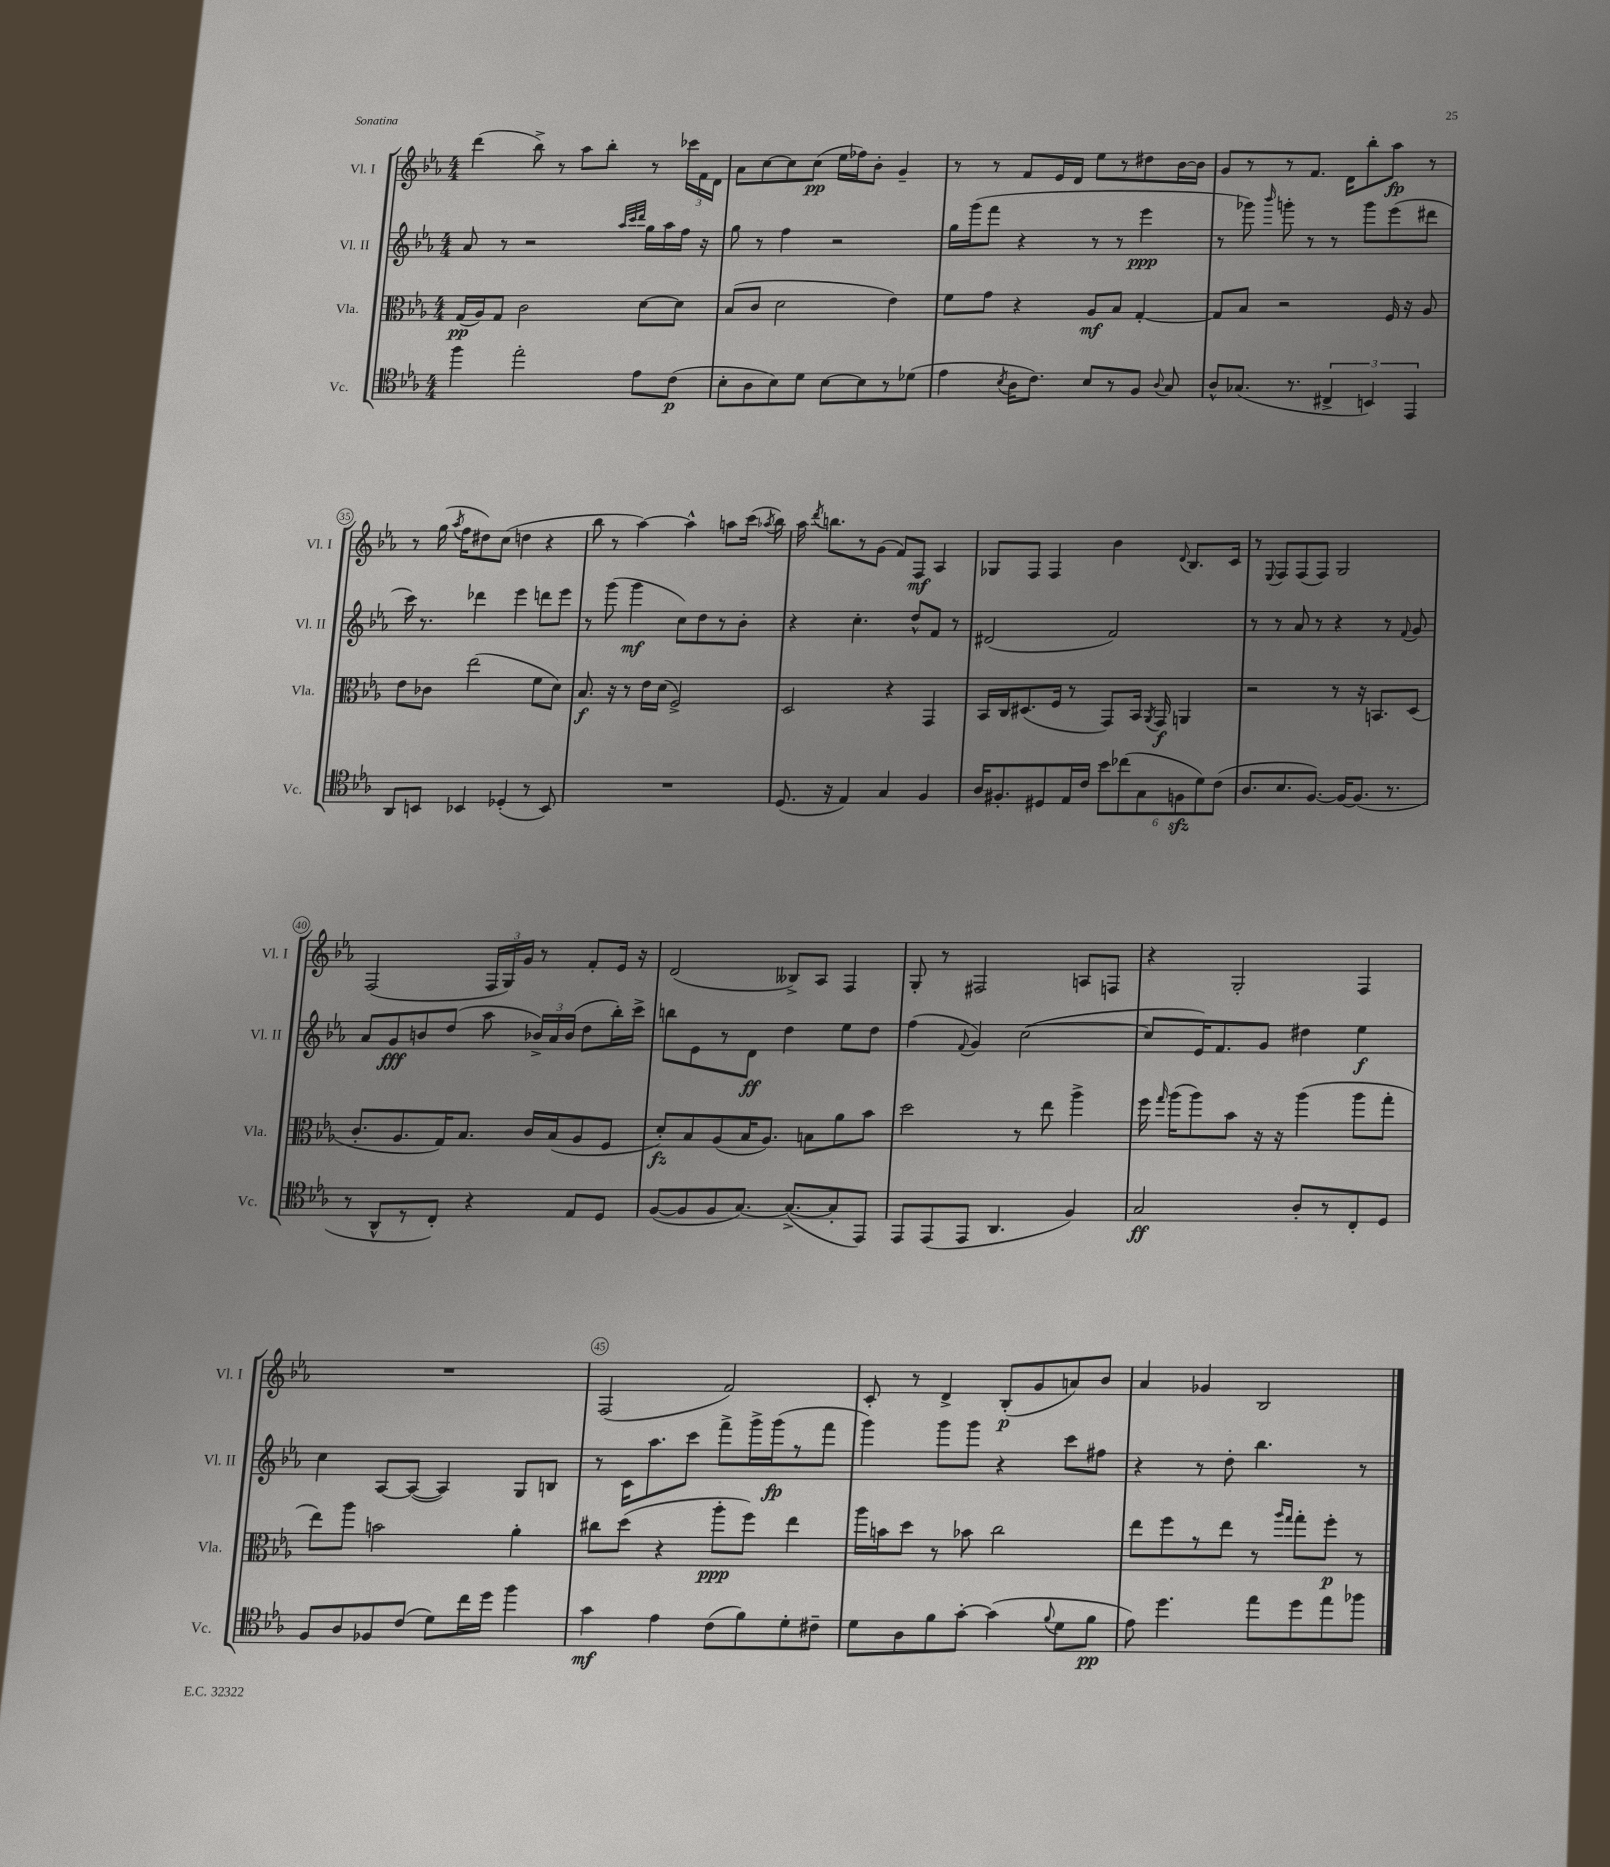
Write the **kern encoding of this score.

**kern	**dynam	**kern	**dynam	**kern	**dynam	**kern	**dynam
*part4	*part4	*part3	*part3	*part2	*part2	*part1	*part1
*staff4	*staff4	*staff3	*staff3	*staff2	*staff2	*staff1	*staff1
*I"Vc.	*	*I"Vla.	*	*I"Vl. II	*	*I"Vl. I	*
*I'Vc.	*	*I'Vla.	*	*I'Vl. II	*	*I'Vl. I	*
*clefC4	*	*clefC3	*	*clefG2	*	*clefG2	*
*k[b-e-a-]	*	*k[b-e-a-]	*	*k[b-e-a-]	*	*k[b-e-a-]	*
*M4/4	*	*M4/4	*	*M4/4	*	*M4/4	*
=31	=31	=31	=31	=31	=31	=31	=31
4ff\	.	(16G/LL	pp	8a-/	.	(4ddd\	.
.	.	16A-/J)	.	.	.	.	.
.	.	8G/J	.	8r	.	.	.
2ee-'\	.	2c\	.	2r	.	8bb-^\)	.
.	.	.	.	.	.	8r	.
.	.	.	.	.	.	8aa-\L	.
.	.	.	.	.	.	8bb-'\J	.
.	.	.	.	32qqaa-/LLL	.	.	.
.	.	.	.	32qqccc/	.	.	.
.	.	.	.	32qqddd/JJJ	.	.	.
8e-\L	.	[8d\L	.	16gg\LL	.	8r	.
.	.	.	.	16aa-\	.	.	.
(8c\J	p	8d\J]	.	16ff\JJ	.	24ccc-X\LL	.
.	.	.	.	.	.	24f\	.
.	.	.	.	16r	.	.	.
.	.	.	.	.	.	24d\JJ	.
=32	=32	=32	=32	=32	=32	=32	=32
8B-'\L	.	(8B-/L	.	8gg\	.	8a-\L	.
8A-\	.	8c/J	.	8r	.	[8cc\	.
8B-\)	.	2d\	.	4ff\	.	8cc\]	.
8d\J	.	.	.	.	.	(8cc\J	pp
[8B-\L	.	.	.	2r	.	16ee-\LL	.
.	.	.	.	.	.	16ff-X\J)	.
8B-\]	.	.	.	.	.	8b-'\J	.
8r	.	4e-\)	.	.	.	4g~/	.
(8d-X\J	.	.	.	.	.	.	.
=33	=33	=33	=33	=33	=33	=33	=33
4e-\	.	8f\L	.	16gg\LL	.	8r	.
.	.	.	.	(16ggg\J	.	.	.
.	.	8g\J	.	8fff\J	.	8r	.
8qB-/	.	.	.	.	.	.	.
16A-\KL	.	4r	.	4r	.	8f/L	.
8.c\J)	.	.	.	.	.	.	.
.	.	.	.	.	.	16e-/L	.
.	.	.	.	.	.	16d/JJ	.
8B-/L	.	8A-/L	mf	8r	.	8ee-\L	.
8r	.	8B-/J	.	8r	.	8r	.
8F/J	.	[4G'/	.	4eee-\	ppp	8dd#X\	.
8qqA-/	.	.	.	.	.	.	.
8G/	.	.	.	.	.	[16b-\L	.
.	.	.	.	.	.	16b-\JJ]	.
=34	=34	=34	=34	=34	=34	=34	=34
8A-^^/L	.	8G/L]	.	8r	.	8g/L	.
(8.G-X/J	.	8B-/J	.	8ggg-X\)	.	8r	.
.	.	.	.	16qqbbb-/	.	.	.
.	.	2r	.	8gggn'\	.	8r	.
8.r	.	.	.	.	.	.	.
.	.	.	.	8r	.	8.f/J	.
6C#X^/	.	.	.	8r	.	.	.
.	.	.	.	.	.	16d\KL	.
.	.	.	.	8ggg\L	.	8bb-'\	.
6BBn/)	.	.	.	.	.	.	.
.	.	16F/	.	(8eee-\	.	8aa-\J	fp
.	.	16r	.	.	.	.	.
6EE-/	.	.	.	.	.	.	.
.	.	8A-/	.	8ddd#X\J	.	8r	.
!!LO:LB:g=z
=35	=35	=35	=35	=35	=35	=35	=35
8AA-/L	.	8e-\L	.	16ccc\)	.	8r	.
.	.	.	.	8.r	.	.	.
8BBn/J	.	8c-X\J	.	.	.	(16gg\	.
.	.	.	.	.	.	8qaa-/	.
.	.	.	.	.	.	16ff\KL	.
4BB-X/	.	(2ee-\	.	4ddd-X\	.	8dd#X\)	.
.	.	.	.	.	.	(8cc\J	.
(4D-X'/	.	.	.	4eee-\	.	4ddn\	.
8r	.	8f\L	.	8dddn\L	.	4r	.
8BB-/)	.	8d\J)	.	8eee-\J	.	.	.
=36	=36	=36	=36	=36	=36	=36	=36
1r	.	8.B-/	f	8r	.	8bb-\	.
.	.	.	.	(8ggg\	.	8r	.
.	.	16r	.	.	.	.	.
.	.	8r	.	4ggg\	mf	[4aa-\)	.
.	.	16e-\LL	.	.	.	.	.
.	.	(16d\JJ	.	.	.	.	.
.	.	2F^/)	.	8cc\L)	.	4aa-^^\]	.
.	.	.	.	8dd\	.	.	.
.	.	.	.	8r	.	8aan\L	.
.	.	.	.	8b-'\J	.	(16ccc\Jk	.
.	.	.	.	.	.	8qaa-X/	.
.	.	.	.	.	.	16bb-\)	.
=37	=37	=37	=37	=37	=37	=37	=37
(8.D/	.	2D/	.	4r	.	16aa-\	.
.	.	.	.	.	.	8qddd/	.
.	.	.	.	.	.	8.bbn\L	.
16r	.	.	.	.	.	.	.
4E-/)	.	.	.	4.cc'\	.	8r	.
.	.	.	.	.	.	(8g\J	.
4G/	.	4r	.	.	.	8f/L)	.
.	.	.	.	8dd^^/L	.	8F/J	mf
4F/	.	4GG/	.	8f/J	.	4A-/	.
.	.	.	.	8r	.	.	.
=38	=38	=38	=38	=38	=38	=38	=38
16A-/KL	.	16BB-/LL	.	(2d#X/	.	8G-X/L	.
8.F#X'/	.	16C/J	.	.	.	.	.
.	.	(8.D#X/	.	.	.	8F/J	.
8D#X/	.	.	.	.	.	4F/	.
.	.	16F/Jk	.	.	.	.	.
16E-/L	.	8r	.	.	.	.	.
16c/JJ	.	.	.	.	.	.	.
12b-\L	.	8GG/L)	.	2f/)	.	4b-\	.
(12cc-X\	.	.	.	.	.	.	.
.	.	16BB-/Jk	.	.	.	.	.
12G\	.	.	.	.	.	.	.
.	.	8qAA-/	.	.	.	.	.
.	.	16GG/	f	.	.	.	.
.	.	.	.	.	.	8qqd/	.
12Fnzz\	.	4AAn/	.	.	.	8.B-/L	.
12d\)	.	.	.	.	.	.	.
(12c\J	.	.	.	.	.	.	.
.	.	.	.	.	.	16c/Jk	.
=39	=39	=39	=39	=39	=39	=39	=39
8.A-/L	.	2r	.	8r	.	8r	.
.	.	.	.	.	.	8qqE-/	.
.	.	.	.	8r	.	8F/L	.
8.B-/	.	.	.	.	.	.	.
.	.	.	.	8a-/	.	(8F/	.
[8.F/J)	.	.	.	8r	.	8F/J)	.
.	.	8r	.	4r	.	2G/	.
16F/KL_	.	.	.	.	.	.	.
(8.F/J]	.	16r	.	.	.	.	.
.	.	8.BBn/L	.	.	.	.	.
.	.	.	.	8r	.	.	.
8.r	.	.	.	.	.	.	.
.	.	.	.	8qqf/	.	.	.
.	.	(8D/J	.	8g/	.	.	.
!!LO:LB:g=z
=40	=40	=40	=40	=40	=40	=40	=40
8r	.	8.c'/L	.	8a-/L	.	(2F/	.
8AA-^^/L	.	.	.	8g/	fff	.	.
.	.	8.A-/	.	.	.	.	.
8r	.	.	.	8bn/	.	.	.
8C'/J)	.	16G/K)	.	(8dd/J	.	.	.
.	.	8.B-/J	.	.	.	.	.
4r	.	.	.	8aa-\	.	24F/LL	.
.	.	.	.	.	.	24G/)	.
.	.	.	.	.	.	24g/JJ	.
.	.	16c/LL	.	24b-X^/LL)	.	8r	.
.	.	.	.	24a-/	.	.	.
.	.	(16B-/J	.	.	.	.	.
.	.	.	.	(24b-/JJ	.	.	.
8E-/L	.	8A-/	.	8dd\L	.	8f'/L	.
8D/J	.	8F/J	.	16bb-'\L)	.	16e-/Jk	.
.	.	.	.	16ccc^\JJ	.	16r	.
=41	=41	=41	=41	=41	=41	=41	=41
([8F/L	.	8d'/L)	fz	8bbn\L	.	(2d/	.
8F/]	.	8B-/	.	8e-\	.	.	.
8F/	.	(8A-/	.	8r	.	.	.
[8.G/J)	.	16B-/K	.	8d\J	ff	.	.
.	.	8.A-/J)	.	.	.	.	.
.	.	.	.	4dd\	.	8B--X^/L)	.
(8.G^/L_	.	.	.	.	.	.	.
.	.	8Bn\L	.	.	.	8A-/J	.
8G'/]	.	8a-\	.	8ee-\L	.	4F/	.
8EE-/J)	.	8b-\J	.	8dd\J	.	.	.
=42	=42	=42	=42	=42	=42	=42	=42
8EE-/L	.	2dd\	.	(4ff\	.	8G'/	.
(8EE-/	.	.	.	.	.	8r	.
.	.	.	.	8qqf/	.	.	.
8EE-/J	.	.	.	4g/)	.	2F#X/	.
4.AA-/	.	.	.	.	.	.	.
.	.	8r	.	([2cc\	.	.	.
.	.	8ee-\	.	.	.	.	.
4F/)	.	4aa-^\	.	.	.	8An/L	.
.	.	.	.	.	.	8Fn/J	.
=43	=43	=43	=43	=43	=43	=43	=43
2G/	ff	16ff\	.	8cc/L]	.	4r	.
.	.	16qqgg/	.	.	.	.	.
.	.	(16aa-\KL	.	.	.	.	.
.	.	8aa-\)	.	16e-/K)	.	.	.
.	.	.	.	8.f/	.	.	.
.	.	8b-\J	.	.	.	2G'/	.
.	.	16r	.	8g/J	.	.	.
.	.	16r	.	.	.	.	.
8A-'/L	.	(4aa-\	.	4dd#X\	.	.	.
8r	.	.	.	.	.	.	.
8C'/	.	8aa-\L	.	4ee-\	f	4F/	.
8D/J	.	8gg'\J	.	.	.	.	.
!!LO:LB:g=z
=44	=44	=44	=44	=44	=44	=44	=44
8F/L	.	8ee-\L)	.	4cc\	.	1r	.
8A-/	.	8aa-\J	.	.	.	.	.
8F-X/	.	2bn\	.	[8A-/L	.	.	.
(8c/J	.	.	.	(8A-/J_	.	.	.
8d\L)	.	.	.	4A-/])	.	.	.
16cc\L	.	.	.	.	.	.	.
16dd\JJ	.	.	.	.	.	.	.
4ff\	.	4a-'\	.	8G/L	.	.	.
.	.	.	.	8Bn/J	.	.	.
=45	=45	=45	=45	=45	=45	=45	=45
4g\	mf	8cc#X\L	.	8r	.	(2F/	.
.	.	(8dd\J	.	16c\KL	.	.	.
.	.	.	.	8.aa-\	.	.	.
4e-\	.	4r	.	.	.	.	.
.	.	.	.	8ccc\J	.	.	.
(8c\L	.	8aa-'\L	ppp	8fff^\L	.	2f/)	.
8f\)	.	8ff\J)	.	16ggg^\L	.	.	.
.	.	.	.	(16ggg\J	fp	.	.
8d'\	.	4ee-\	.	8r	.	.	.
8c#X~\J	.	.	.	8fff\J	.	.	.
=46	=46	=46	=46	=46	=46	=46	=46
8d\L	.	16aa-\LL	.	4ggg\)	.	8c'/	.
.	.	16bn\J	.	.	.	.	.
8A-\	.	8dd\J	.	.	.	8r	.
8f\	.	8r	.	8ggg\L	.	4d^/	.
[8g'\J	.	8b-X\	.	8ggg\J	.	.	.
(4g\]	.	2cc\	.	4r	.	(8B-'/L	p
.	.	.	.	.	.	8g/	.
8qqf/	.	.	.	.	.	.	.
8d\L	.	.	.	8ccc\L	.	8an/)	.
8f\J	pp	.	.	8ff#X\J	.	8b-/J	.
=47	=47	=47	=47	=47	=47	=47	=47
8e-\)	.	8ee-\L	.	4r	.	4a-/	.
4.dd\	.	8ff\	.	.	.	.	.
.	.	8r	.	8r	.	4g-X/	.
.	.	8ee-\J	.	8dd'\	.	.	.
8ee-\L	.	8r	.	4.bb-\	.	2B-/	.
.	.	16qqaa-/LL	.	.	.	.	.
.	.	16qqgg/JJ	.	.	.	.	.
8dd\	.	8gg'\L	.	.	.	.	.
8ee-\	.	8ff'\J	p	.	.	.	.
8ff-X\J	.	8r	.	8r	.	.	.
==	==	==	==	==	==	==	==
*-	*-	*-	*-	*-	*-	*-	*-
